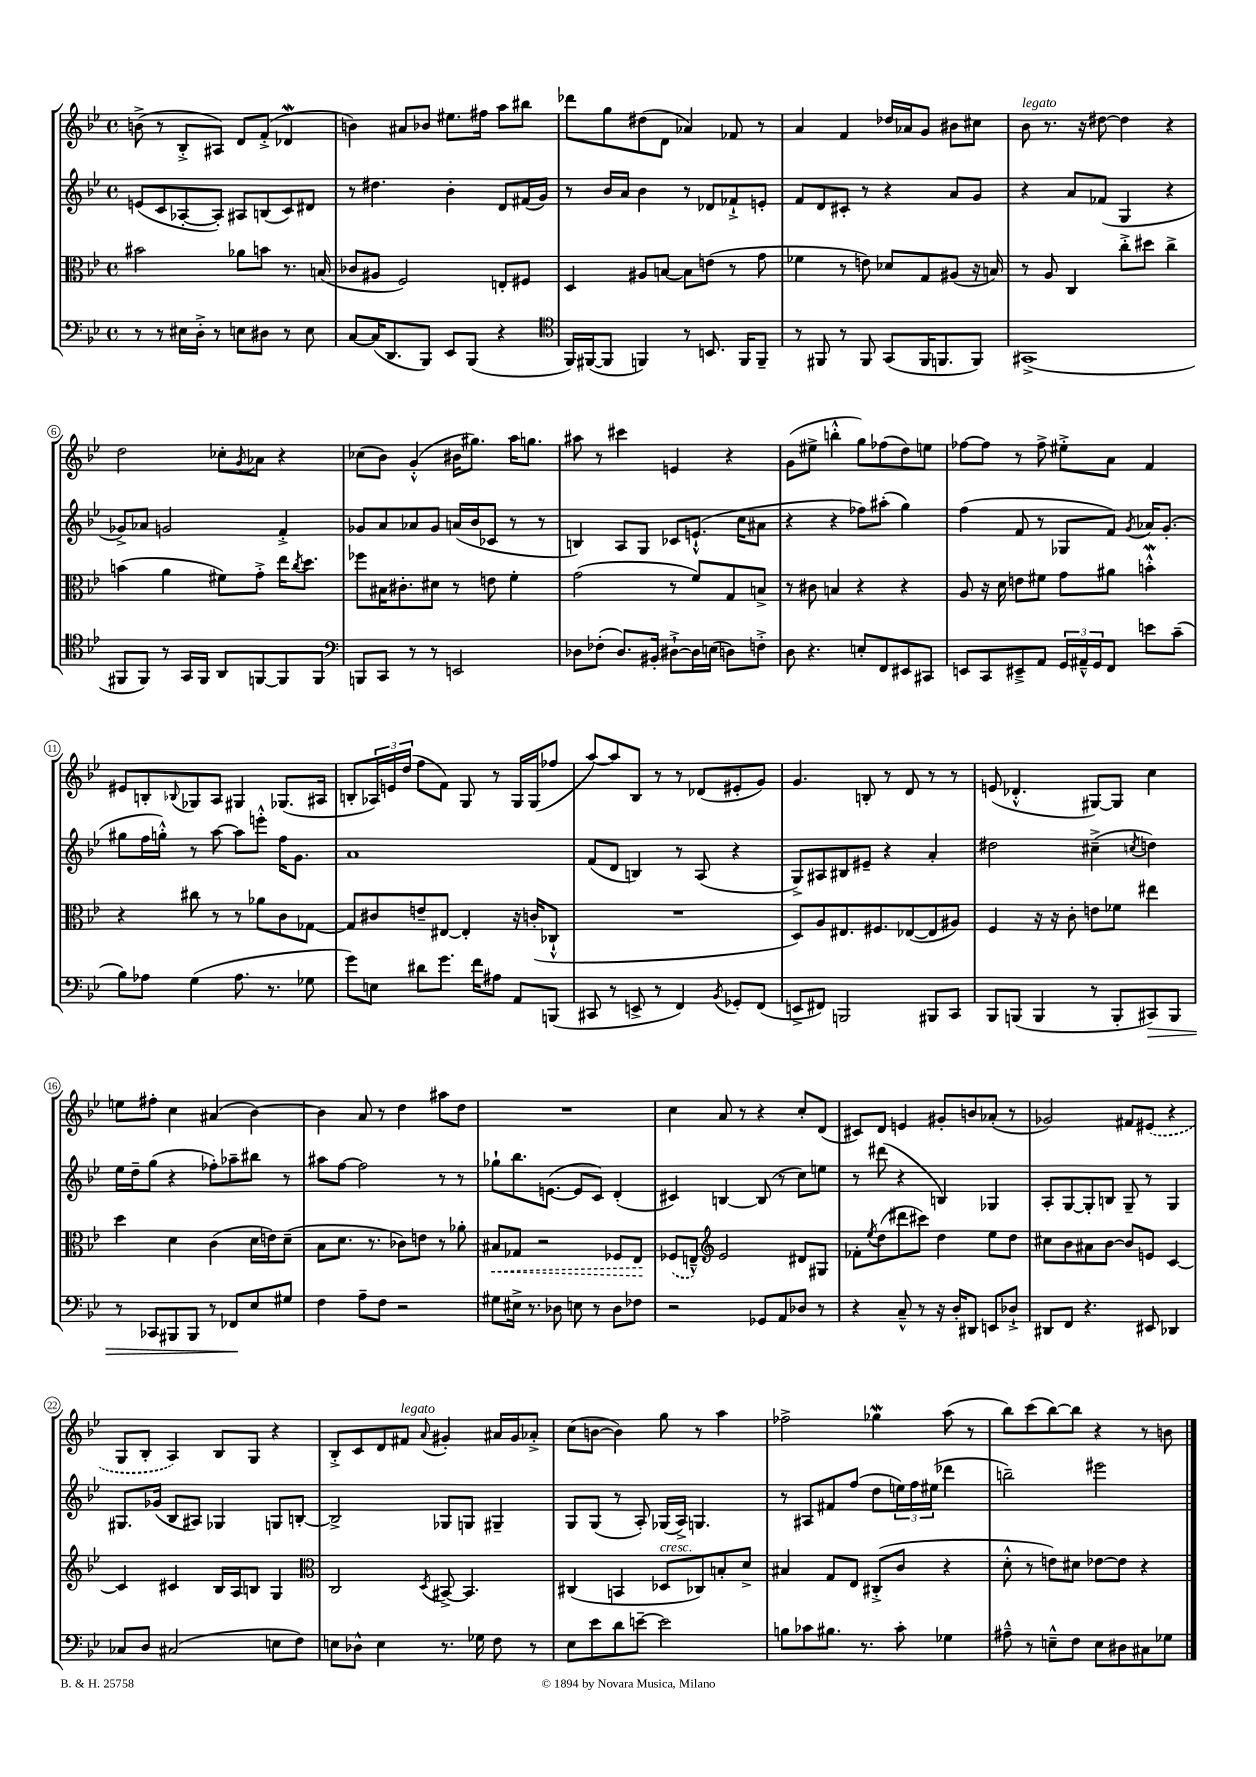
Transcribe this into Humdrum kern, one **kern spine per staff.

**kern	**dynam	**kern	**dynam	**kern	**kern
*part4	*part4	*part3	*part3	*part2	*part1
*staff4	*staff4	*staff3	*staff3	*staff2	*staff1
*clefF4	*	*clefC3	*	*clefG2	*clefG2
*k[b-e-]	*	*k[b-e-]	*	*k[b-e-]	*k[b-e-]
*M4/4	*	*M4/4	*	*M4/4	*M4/4
*met(c)	*	*met(c)	*	*met(c)	*met(c)
=1	=1	=1	=1	=1	=1
8r	.	2b#X\	.	(8en/L	(8bn^\
8r	.	.	.	8c/	8r
16E#X\LL	.	.	.	[8A-X'/	8B-'^/L
16D'^\JJ	.	.	.	.	.
8r	.	.	.	8A-'/J])	8A#X/J)
8En\L	.	8a-X\L	.	8A#X/L	8d/L
8D#X\J	.	8bn\J	.	(8Bn/	(8f'^/J
8r	.	8.r	.	8c/)	4d-Xw/
8E\	.	.	.	8d#X/J	.
.	.	(16Bn/	.	.	.
=2	=2	=2	=2	=2	=2
[8C/L	.	8c-X/L	.	8r	4bn\)
(16C/K]	.	8A#X/J	.	4.dd#X\	.
8.DD/	.	.	.	.	.
.	.	2F/)	.	.	8a#X/L
8BBB-/J)	.	.	.	.	8b-X/J
8EE-/L	.	.	.	4b-'\	8.ee#X\L
(8BBB-/J	.	.	.	.	.
.	.	.	.	.	16ff#X\Jk
4r	.	8En'/L	.	8d/L	8aa\L
.	.	8F#X/J	.	(16f#X/L	8bb#X\J
.	.	.	.	16g/JJ)	.
=3	=3	=3	=3	=3	=3
*clefC4	*	*	*	*	*
16FF/LL)	.	4D/	.	8r	8ddd-X\L
([16FF#X/J	.	.	.	.	.
8FF#/J]	.	.	.	16b-/LL	8gg\
.	.	.	.	16a/JJ	.
4FFn/)	.	8A#X/L	.	4b-\	(8dd#X\
.	.	[8Bn/J	.	.	8d\J
8r	.	8B\L]	.	8r	4a-X/)
8.BBn/	.	(8en\J	.	8d-X/L	.
.	.	8r	.	8f-X`^/	8f-X/
16FF/KL	.	.	.	.	.
8FF~/J	.	8g\	.	8en'/J	8r
=4	=4	=4	=4	=4	=4
8r	.	4f-X\	.	8f/L	4a/
8FF#X/	.	.	.	8d/	.
8r	.	8r	.	8c#X'/J	4f/
8FF#/	.	8en\)	.	8r	.
(8GG/L	.	8d-X/L	.	4r	16dd-X/LL
.	.	.	.	.	16a-X/J
16FF#/K	.	8G/	.	.	8g/J
8.FFn/	.	.	.	.	.
.	.	(8A#X/J	.	8a/L	8b#X\L
8FF/J)	.	16r	.	8g/J	8cc#X\J
.	.	16Bn/)	.	.	.
=5	=5	=5	=5	=5	=5
!	!	!	!	!	!LO:TX:a:i:t=legato
(1GG#X^	.	8r	.	4r	8b-\
.	.	8A/	.	.	8.r
.	.	4C/	.	8a/L	.
.	.	.	.	.	16r
.	.	.	.	(8f-X/J	[8dd#X\
.	.	8cc'^\L	.	4G/	4dd#\]
.	.	8dd#X\J	.	.	.
.	.	4cc^\	.	4r	4r
!!LO:LB:g=z
=6	=6	=6	=6	=6	=6
8FF#X/L	.	(4bn\	.	8g-X^/L)	2dd\
8FF#/J)	.	.	.	8a-X/J	.
8r	.	4a\	.	2gn/	.
16GG/LL	.	.	.	.	.
16FF#/JJ	.	.	.	.	.
8AA/L	.	8f#X\L)	.	.	8cc-X'\L
.	.	.	.	.	8qg/
[8FFn/	.	8g'^\J	.	.	8a-X\J
8FF/]	.	16ee-\KL	.	4f'^/	4r
.	.	8qcc/	.	.	.
.	.	8.dd\J	.	.	.
8FF/J	.	.	.	.	.
=7	=7	=7	=7	=7	=7
*clefF4	*	*	*	*	*
8BBBn/L	.	8ff-X\L	.	8g-X/L	(8cc-X\L
8CC/J	.	16B#X\K	.	8a/	8b-\J)
.	.	8.c#X'\	.	.	.
8r	.	.	.	8a-X/	(4g'^^/
8r	.	8d#X\J	.	8g-/J	.
2EEn/	.	8r	.	(16an/LL	16b#X\KL
.	.	.	.	16b-/J	8.gg#X\J)
.	.	8en\	.	8c-X/J	.
.	.	4f'\	.	8r	16aa\KL
.	.	.	.	.	8.ggn\J
.	.	.	.	8r	.
=8	=8	=8	=8	=8	=8
8D-X\L	.	(2g\	.	4Bn/)	8aa#X\
(8F-X'\J	.	.	.	.	8r
8.D-/L)	.	.	.	8A/L	4ccc#X\
.	.	.	.	8G/J	.
16BB#X'/Jk	.	.	.	.	.
[8D#X`^\L	.	8r	.	8c-X/L	4en/
16D#\L]	.	8f/L)	.	(8.en`^^/J	.
(16En\JJ	.	.	.	.	.
8Dn\L)	.	8G/	.	.	4r
.	.	.	.	16cc\KL	.
8Fn'^\J	.	8Bn^/J	.	8a#X\J	.
=9	=9	=9	=9	=9	=9
8D\	.	8r	.	4r	(8g\L
4.r	.	8c#X\	.	.	8ee#X^\J
.	.	4Bn/	.	4r	4bbn'^^\
8En'/L	.	4r	.	8ff-X\L)	8gg\L)
8FF/	.	.	.	(8aa#X'\J	(8ff-X\
8EE#X/	.	4r	.	4gg\)	8dd\)
8CC#X/J	.	.	.	.	8een\J
=10	=10	=10	=10	=10	=10
8EEn/L	.	8A/	.	(4ff\	[8ff-X\L
8CC/	.	16r	.	.	8ff-\J]
.	.	16d\	.	.	.
8EE#X~^/	.	8en\L	.	8f/	8r
8AA/J	.	8f#X\J	.	8r	8ff-^\
24GG/LL	.	8g\L	.	8G-X/L	8ee#X'^\L
24AA#X~^^/	.	.	.	.	.
24GG/J	.	.	.	.	.
8FF/J	.	8a#X\J	.	8f/J)	8a\J
.	.	.	.	8qg/	.
8en\L	.	4bnW'^^\	.	16a-X/KL	4f/
.	.	.	.	(8.g'/J	.
(8c~\J	.	.	.	.	.
!!LO:LB:g=z
=11	=11	=11	=11	=11	=11
8B-\L)	.	4r	.	8gg#X\L	8e#X/L
8A-X\J	.	.	.	16ff\L	8Bn'/
.	.	.	.	16ggn'^^\JJ)	.
.	.	.	.	.	8qqB-X/
(4G\	.	8cc#X\	.	8r	8G-X/
.	.	8r	.	[8aa\	8A/J
8.A-\	.	8r	.	8aa\L]	4G#X/
.	.	8a-X\L	.	8eeen'^^\J	.
8.r	.	.	.	.	.
.	.	8c\	.	16ff\KL	(8.G-X/L
.	.	.	.	8.g\J	.
8G-X\	.	[8G-X\J	.	.	.
.	.	.	.	.	16A#X/Jk
=12	=12	=12	=12	=12	=12
8g\L)	.	8G-/L]	.	1a	8Bn'/L
8En\J	.	8c#X/	.	.	24A-X/L)
.	.	.	.	.	24en/
.	.	.	.	.	(24dd/JJ
8d#X\L	.	8en~/	.	.	8ff\L
8.g\J	.	[8E#X/J	.	.	8f\J)
.	.	4E#'/]	.	.	8G/
16f\KL	.	.	.	.	.
8A#X\J	.	.	.	.	8r
8AA/L	.	16r	.	.	16G/LL
.	.	(16cn'/KL	.	.	(16G/J
(8BBBn/J	.	8C-X`^^/J	.	.	8ff-X/J
=13	=13	=13	=13	=13	=13
8CC#X/	.	1r	.	(8f/L	[8aa/L)
8r	.	.	.	8d/J	8aa/]
8EEn^/	.	.	.	4Bn/)	8B-/J
8r	.	.	.	.	8r
4FF/)	.	.	.	8r	8r
.	.	.	.	(8A/	(8d-X/L
8qBB-/	.	.	.	.	.
8GG-X'/L	.	.	.	4r	8e#X'/
(8FF/J	.	.	.	.	8g/J)
=14	=14	=14	=14	=14	=14
8EEn^/L	.	8D/L)	.	8G^/L)	4.g/
8FF#X/J)	.	8A/	.	8A#X/	.
2BBBn/	.	8.E#X/	.	8B#X/	.
.	.	.	.	8e#X~/J	8Bn'/
.	.	8.F#X/	.	.	.
.	.	.	.	4r	8r
.	.	([8E-X/	.	.	8d/
8BBB#X/L	.	8E-/]	.	4a'/	8r
8CC/J	.	8A#X/J)	.	.	8r
=15	=15	=15	=15	=15	=15
8BBB-/L	.	4F/	.	2dd#X\	(8en/
(8BBBn/J	.	.	.	.	4.d-X'^^/
4BBB/	.	16r	.	.	.
.	.	16r	.	.	.
.	.	8c'\	.	.	.
8r	.	8en\L	.	(4cc#X~^\	[8G#X/L)
8BBB'/L	.	8f-X\J	.	.	8G#/J]
.	.	.	.	8qccn/	.
!	!LO:HP:b	!	!	!	!
8CC#X/)	>	4ee#X\	.	4ddn\)	4cc\
8BBB/J	.	.	.	.	.
!!LO:LB:g=z
=16	=16	=16	=16	=16	=16
8r	.	4dd\	.	16ee-\LL	8een\L
.	.	.	.	16dd~\J	.
8CC-X/L	.	.	.	(8gg\J	8ff#X'\J
8BBB#X/	.	4d\	.	4r	4cc\
8BBB#/J	.	.	.	.	.
8r	.	(4c\	.	8ff-X'\L)	(4a#X/
8FF-X/L	.	.	.	8aa-X~\	.
8E-/	]	16d\LL	.	8bb#X\J	[4b-\)
.	.	16en\J)	.	.	.
8G#X/J	.	(8d~\J	.	8r	.
=17	=17	=17	=17	=17	=17
4F\	.	8B-\L	.	8aa#X\L	4b-\]
.	.	8.d\J	.	[8ff\J	.
8A~\L	.	.	.	2ff\]	8a/
.	.	8.r	.	.	.
8F\J	.	.	.	.	8r
2r	.	8c-X\L)	.	.	4dd\
.	.	8en\J	.	.	.
.	.	8r	.	8r	8aa#X\L
.	.	8a-X'\	.	8r	8dd\J
=18	=18	=18	=18	=18	=18
!	!	!	!LO:HP:b	!	!
8G#X\L	.	8B#X/L	<	8gg-X`\L	1r
16E#X^\Jk	.	8G-X/J	.	8.bb-\	.
8.r	.	.	.	.	.
.	.	2r	.	.	.
.	.	.	.	([8.en\J	.
8D-X\	.	.	.	.	.
8En\	.	.	.	8e/L]	.
8r	.	.	.	8c/J)	.
8D-\L	.	8F-X/L	.	(4d'/	.
8F-X\J	.	8E-/J	.	.	.
.	.	.	[	.	.
=19	=19	=19	=19	=19	=19
2r	.	(8F-X/L	.	4c#X/)	4cc\
.	.	8En~^^/J)	.	.	.
*	*	*clefG2	*	*	*
.	.	2e-/	.	[4Bn/	8a/
.	.	.	.	.	8r
8GG-X/L	.	.	.	(8B/]	4r
8AA/	.	.	.	8r	.
8D-X/J	.	8d#X/L	.	8cc\L)	8cc'/L
8r	.	8G#X/J	.	8een\J	(8d/J
=20	=20	=20	=20	=20	=20
4r	.	8f-X'\L	.	8r	8c#X/L)
.	.	8qee-/	.	.	.
.	.	(8dd\	.	(8ddd#X\	8d/J
8C~^^/	.	8ddd#X\	.	4r	4en/
8r	.	8ccc#X\J)	.	.	.
16r	.	4dd\	.	4Bn/)	8g#X'/L
16D'/KL	.	.	.	.	.
8DD#X/J	.	.	.	.	8bn/
8EEn/L	.	8ee-\L	.	4G-X/	(8a-X'/J
8D-X`^/J	.	8dd\J	.	.	8r
=21	=21	=21	=21	=21	=21
8DD#X/L	.	8cc#X\L	.	8A'/L	2g-X/)
8FF/J	.	8b-\	.	[8G/	.
4.r	.	8a#X\	.	8G'/]	.
.	.	[8b-\J	.	8Bn/J	.
.	.	8b-/L]	.	8G~/	8f#X/L
8EE#X/	.	8en/J	.	8r	(8e#X/J
4DD-X/	.	[4c/	.	4G/	4r
!!LO:LB:g=z
=22	=22	=22	=22	=22	=22
8C-X/L	.	4c/]	.	8.G#X/L	8G/L
8D/J	.	.	.	.	8B-'/J
.	.	.	.	(16g-X/Jk	.
(2C#X/	.	4c#X/	.	8B-/L	4A/)
.	.	.	.	8A#X/J)	.
.	.	16B-/LL	.	4G-X/	8B-/L
.	.	16A/J	.	.	.
.	.	8Bn/J	.	.	8G/J
8En\L	.	4G/	.	8Gn/L	4r
8F\J)	.	.	.	[8Bn'/J	.
=23	=23	=23	=23	=23	=23
*	*	*clefC3	*	*	*
8En\L	.	2C/	.	2B^/]	8B-'^/L
8D-X^^\J	.	.	.	.	8c/
4E\	.	.	.	.	8d/
!	!	!	!	!	!LO:TX:a:i:t=legato
.	.	.	.	.	8f#X/J
.	.	8qD/	.	.	8qqa/
8.r	.	[8BB#X^/	.	8G-X/L	4g#X'/
.	.	4.BB#/]	.	8Gn/J	.
16G-X\	.	.	.	.	.
8F\	.	.	.	4G#X~/	16a#X/LL
.	.	.	.	.	16g#/J
8r	.	.	.	.	8a-X'^/J
=24	=24	=24	=24	=24	=24
8E-\L	.	(4C#X/	.	8G/L	(8cc\L
8e-\	.	.	.	(8G/J	[8bn\J
8d\	.	4BBn/	.	8r	4b\])
[8en~\J	.	.	.	8A'/)	.
!	!	!LO:TX:a:i:t=cresc.	!	!	!
2e\]	.	8D-X/L	.	(16G-X/LL	8gg\
.	.	.	.	16A^/JJ)	.
.	.	8C-X/)	.	4.Gn/	8r
.	.	8Bn'/	.	.	4aa\
.	.	8d^/J	.	.	.
=25	=25	=25	=25	=25	=25
8Bn\L	.	4B#X/	.	8r	2ff-X^\
8c-X\	.	.	.	8A#X/L	.
8.B#X\J	.	8G/L	.	8f#X/	.
.	.	8E-/J	.	(8ff/J	.
8.r	.	.	.	.	.
.	.	(8C#X'^/L	.	8dd\L	4gg-Xw\
8c-'\	.	8c/J	.	24een\L)	.
.	.	.	.	24ff\	.
.	.	.	.	(24ee#X\JJ	.
4G-X\	.	4r	.	4ddd-X\	(8aa\
.	.	.	.	.	8r
=26	=26	=26	=26	=26	=26
8A#X~^^\	.	8d'^^\	.	2bbn~\)	8bb-\L)
8r	.	8r	.	.	(8ccc\
8En~^^\L	.	8en\L)	.	.	[8bb-\)
8F\J	.	8d#X\J	.	.	8bb-\J]
8E\L	.	[8e-X\L	.	2eee#X\	4r
8D#X\	.	8e-\J]	.	.	.
8C#X\	.	4r	.	.	8r
8G-X\J	.	.	.	.	8bn\
==	==	==	==	==	==
*-	*-	*-	*-	*-	*-
